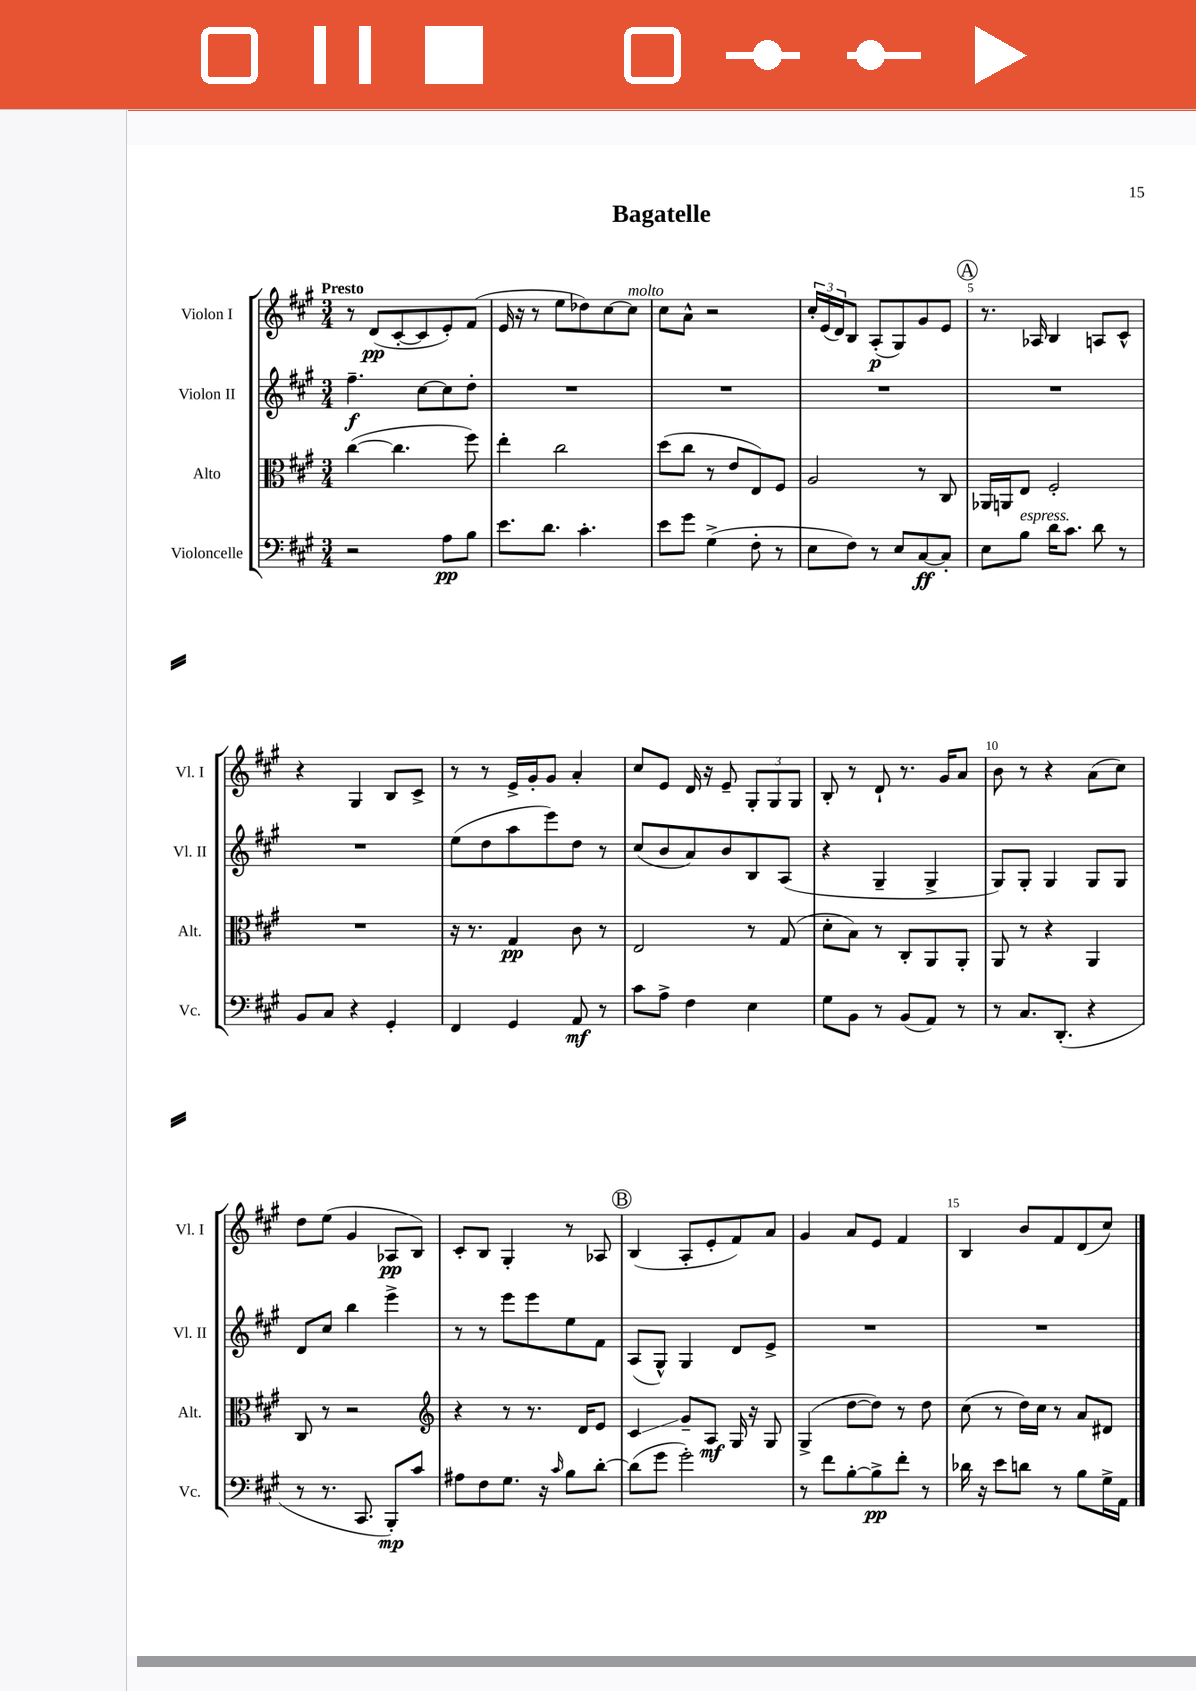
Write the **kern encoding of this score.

**kern	**kern	**kern	**kern
*staff4	*staff3	*staff2	*staff1
*clefF4	*clefC3	*clefG2	*clefG2
*k[f#c#g#]	*k[f#c#g#]	*k[f#c#g#]	*k[f#c#g#]
*M3/4	*M3/4	*M3/4	*M3/4
2r	([4cc#	4.ff#~	8r
.	.	.	(8d
.	4.cc#]	.	[8c#'
.	.	[8cc#	8c#]
8A	.	8cc#]	8e')
8B	8ff#)	8dd'	(8f#
=	=	=	=
8.e	4ee'	2.r	16e
.	.	.	16r
.	.	.	8r
8.d	.	.	.
.	2cc#	.	8ee
4.c#'	.	.	8dd-)
.	.	.	[8cc#
.	.	.	8cc#]
=	=	=	=
8e	(8dd	2.r	8cc#
8g#	8cc#	.	8a^^
(4G#^	8r	.	2r
.	8e	.	.
8F#'	8E)	.	.
8r	8F#	.	.
=	=	=	=
8E	2A	2.r	24cc#'
.	.	.	(24e
.	.	.	24d)
8F#)	.	.	8B
8r	.	.	(8A'
8E	.	.	8G#)
[8C#	8r	.	8g#
8C#']	8C#	.	8e
=	=	=	=
8E	16AA-	2.r	8.r
.	16AA	.	.
8B	8E	.	.
.	.	.	16A-
16d	2F#'	.	4B
8.c#	.	.	.
8d	.	.	8A
8r	.	.	8c#^^
=	=	=	=
8BB	2.r	2.r	4r
8C#	.	.	.
4r	.	.	4G#
4GG#'	.	.	8B
.	.	.	8c#^
=	=	=	=
4FF#	16r	(8ee	8r
.	8.r	.	.
.	.	8dd	8r
4GG#	4G#	8aa	16e^
.	.	.	16g#'
.	.	8eee)	8g#
8AA	8c#	8dd	4a'
8r	8r	8r	.
=	=	=	=
8c#	2E	(8cc#	8cc#
8A^	.	8b	8e
4F#	.	8a)	16d
.	.	.	16r
.	.	8b	8e~
4E	8r	8B	12G#'
.	.	.	12G#
.	(8G#	(8A	.
.	.	.	12G#
=	=	=	=
8G#	8d'	4r	8B'
8BB	8B)	.	8r
8r	8r	4G#~	8d`
(8BB	8C#'	.	8.r
8AA)	8AA	4G#^	.
.	.	.	16g#
8r	8AA'	.	8a
=	=	=	=
8r	8AA	8G#)	8b
8.C#	8r	8G#'	8r
.	4r	4G#	4r
(8.DD'	.	.	.
4r	4AA	8G#	(8a
.	.	8G#	8cc#)
=	=	=	=
8r	8C#	8d	8dd
8.r	8r	8cc#	(8ee
.	2r	4bb	4g#
8.CC#	.	.	.
8BBB')	.	4eee^	8A-
8c#	.	.	8B)
=	=	=	=
*	*clefG2	*	*
8A#	4r	8r	8c#'
8F#	.	8r	8B
8.G#	8r	8eee	4G#'
.	8.r	8eee	.
16r	.	.	.
16qqc#	.	.	.
8B	.	8ee	8r
.	16d	.	.
[8d'	8e	8f#	8A-
=	=	=	=
(8d]	4c#	(8A	(4B
8g#	.	8G#^^)	.
2g#')	8g#~	4G#	8A'
.	8A	.	8e'
.	16G#	8d	8f#)
.	16r	.	.
.	8G#	8e^	8a
=	=	=	=
8r	(4G#^	2.r	4g#
8f#	.	.	.
[8B'	[8dd	.	8a
8B^]	8dd])	.	8e
8f#'	8r	.	4f#
8r	8dd	.	.
=	=	=	=
16d-	(8cc#	2.r	4B
16r	.	.	.
8e	8r	.	.
8d	16dd)	.	8b
.	16cc#	.	.
8r	8r	.	8f#
8B	8a	.	(8d
16G#^	8d#	.	8cc#)
16AA	.	.	.
==	==	==	==
*-	*-	*-	*-
